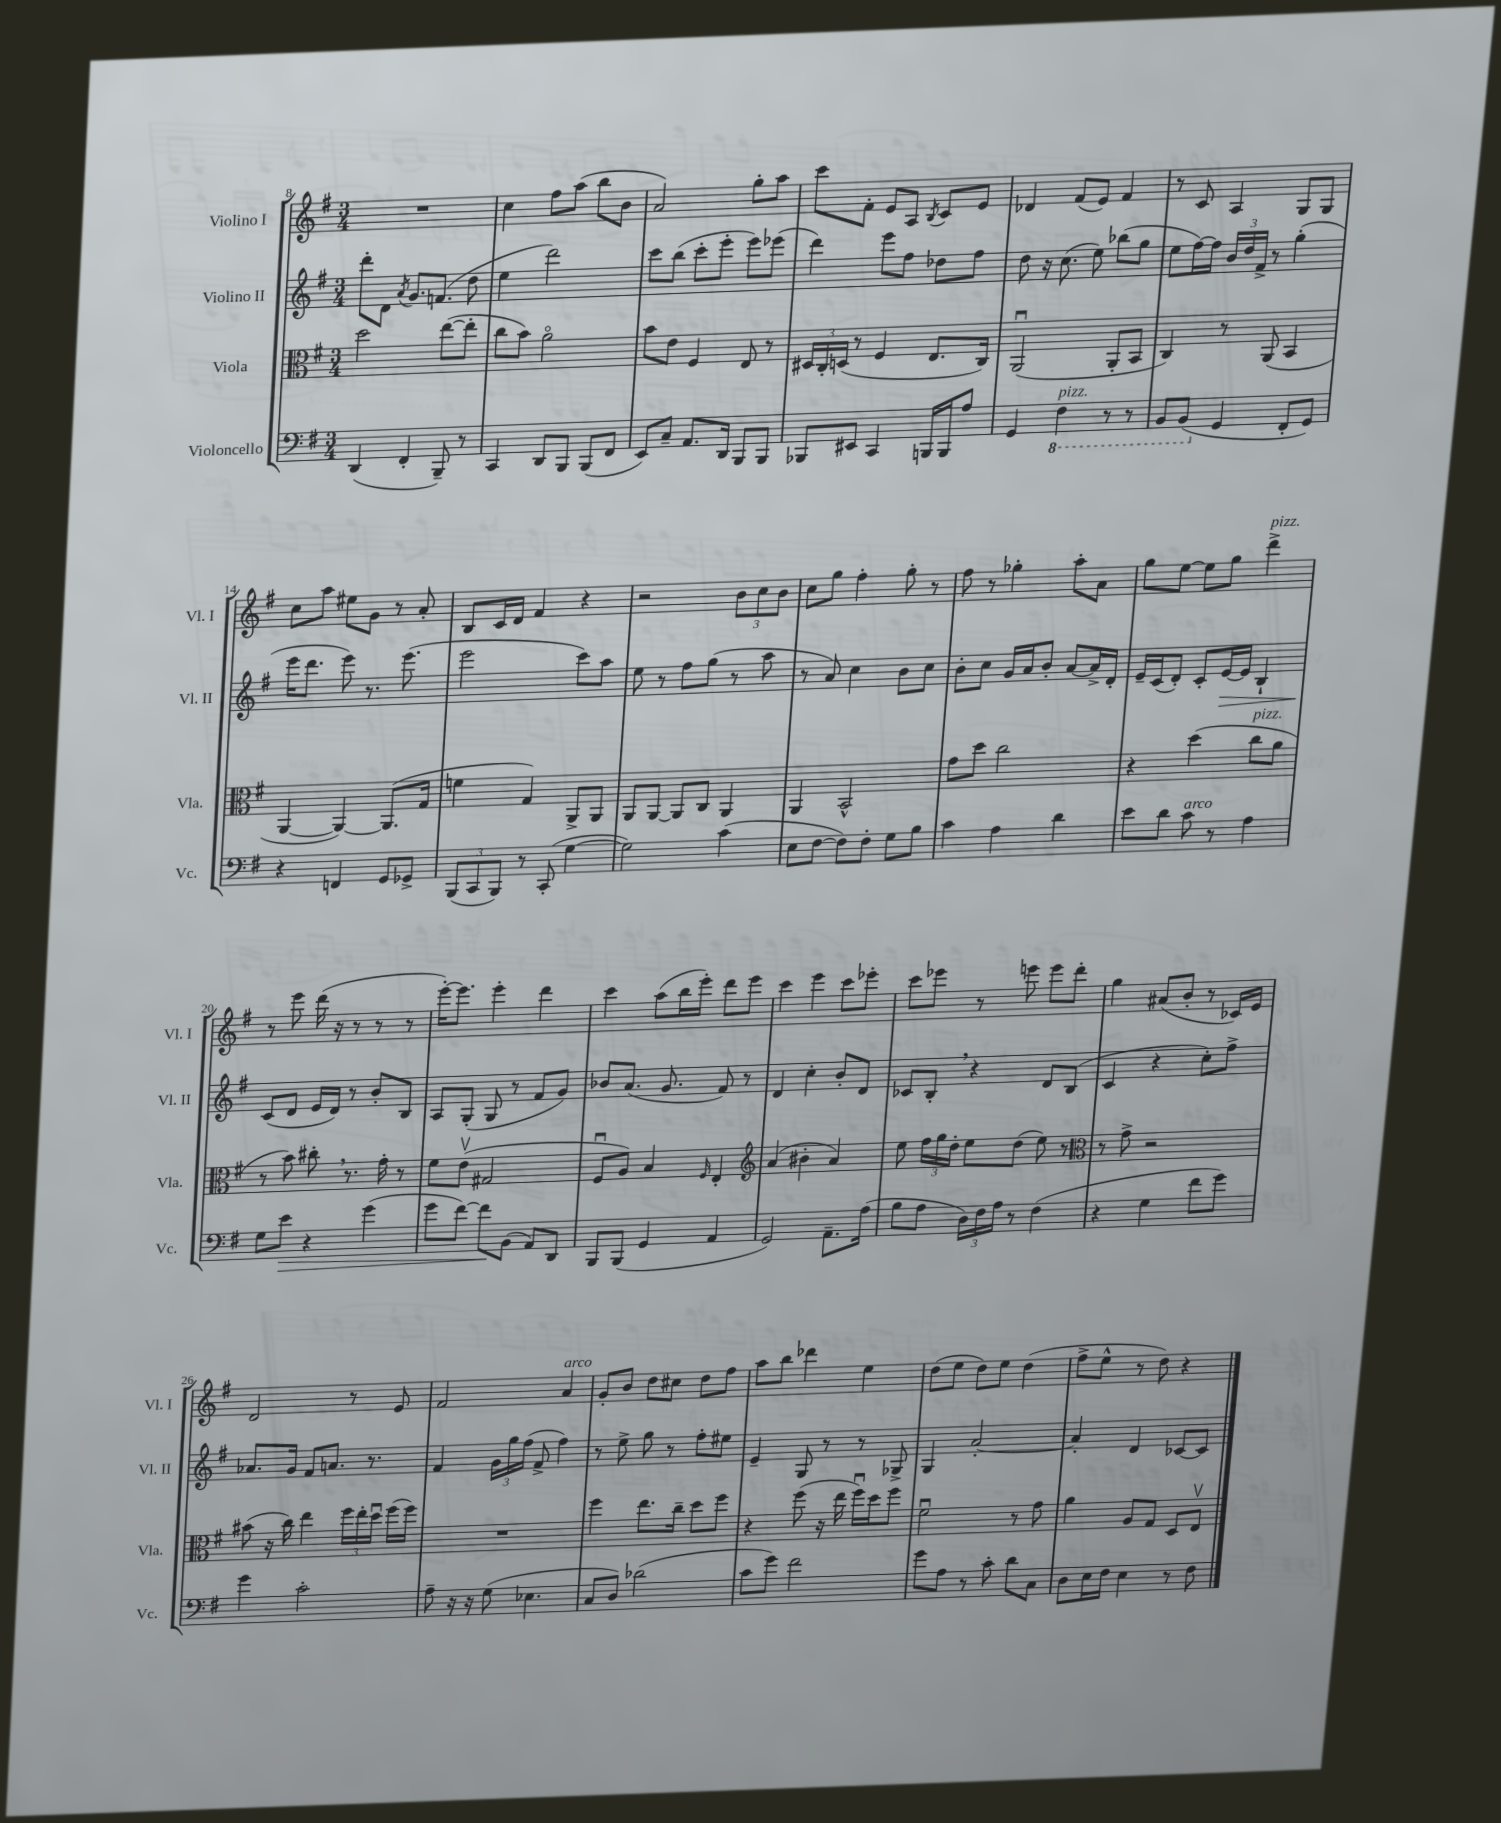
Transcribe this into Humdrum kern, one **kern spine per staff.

**kern	**dynam	**kern	**kern	**dynam	**kern
*part4	*part4	*part3	*part2	*part2	*part1
*staff4	*staff4	*staff3	*staff2	*staff2	*staff1
*I"Violoncello	*	*I"Viola	*I"Violino II	*	*I"Violino I
*I'Vc.	*	*I'Vla.	*I'Vl. II	*	*I'Vl. I
*clefF4	*	*clefC3	*clefG2	*	*clefG2
*k[f#]	*	*k[f#]	*k[f#]	*	*k[f#]
*M3/4	*	*M3/4	*M3/4	*	*M3/4
=8	=8	=8	=8	=8	=8
(4DD/	.	2dd\	8ddd'\L	.	2.r
.	.	.	8d\J	.	.
.	.	.	8qa/	.	.
4FF#'/	.	.	8.g/L	.	.
.	.	.	(8.fn/J	.	.
8BBB~/)	.	([8ee\L	.	.	.
8r	.	8ee'\J]	8dd\	.	.
=9	=9	=9	=9	=9	=9
4CC/	.	8cc\L	4ee\	.	4cc\
.	.	8b\J)	.	.	.
8DD/L	.	2a\	2ddd\)	.	8ff#\L
8BBB/J	.	.	.	.	(8aa\J
(8BBB/L	.	.	.	.	8bb\L
8FF#/J	.	.	.	.	8b\J
=10	=10	=10	=10	=10	=10
8EE/L)	.	8b\L	8ccc\L	.	2a/)
8C~/J	.	8e\J	(8bb\J	.	.
8.AA/L	.	4F#/	8ccc'\L	.	.
.	.	.	8eee'\J	.	.
16DD/Jk	.	.	.	.	.
8BBB/L	.	8E/	8eee\L)	.	8gg'\L
8BBB/J	.	8r	(8eee-X\J	.	8aa\J
=11	=11	=11	=11	=11	=11
8BBB-X/L	.	24D#X/LL	4ddd\)	.	8ccc\L
.	.	24C'/	.	.	.
.	.	(24Dn/JJ	.	.	.
8EE#X/J	.	8r	.	.	8f#'\J
4CC/	.	4F#/	8eee\L	.	8e/L
.	.	.	8ff#\J	.	8A/J
.	.	.	.	.	8qB/
16BBBn/LL	.	8.E/L	8dd-X\L	.	8c/L
16BBB/J	.	.	.	.	.
8A/J	.	.	8ff#\J	.	8e/J
.	.	16C/Jk)	.	.	.
=12	=12	=12	=12	=12	=12
4GG/	.	(2AAu/	8dd\	.	4d-X/
.	.	.	16r	.	.
.	.	.	(8.cc\	.	.
*8ba	*	*	*	*	*
!LO:TX:a:i:t=pizz.	!	!	!	!	!
4FF#\	.	.	.	.	(8f#/L
.	.	.	8ee\)	.	8e/J)
8r	.	8AA'/L	(8bb-X\L	.	4f#/
8r	.	8BB/J	8gg\J	.	.
=13	=13	=13	=13	=13	=13
8BBB/L	.	4C/)	8ee\L	.	8r
(8BBB/J	.	.	[16ff#\L)	.	8c/
.	.	.	16ff#\JJ]	.	.
*X8ba	*	*	*	*	*
4GG/	.	8r	24b/LL	.	4A/
.	.	.	24dd/	.	.
.	.	.	24f#^/JJ	.	.
.	.	(8AA/	8r	.	.
8FF#'/L	.	4BB/	(4gg'\	.	8G/L
8GG/J)	.	.	.	.	8G/J
!!LO:LB:g=z
=14	=14	=14	=14	=14	=14
4r	.	[4AA/	16eee\KL	.	8cc\L
.	.	.	8.ddd\J	.	.
.	.	.	.	.	8aa\J
4FFn/	.	4AA/_)	8eee\)	.	8ee#X\L
.	.	.	8.r	.	8g\J
8GG/L	.	(8.AA/L]	.	.	8r
.	.	.	(8.eee\	.	.
8GG-X^/J	.	.	.	.	8a'/
.	.	16G/Jk	.	.	.
=15	=15	=15	=15	=15	=15
(12BBB/L	.	4fn\	2eee\	.	8B/L
12CC/	.	.	.	.	.
.	.	.	.	.	16c/L
12BBB/J)	.	.	.	.	.
.	.	.	.	.	16d/JJ
8r	.	4G/)	.	.	4f#/
(8CC'/	.	.	.	.	.
[4G\	.	8AA^/L	8ccc\L)	.	4r
.	.	8AA/J	8aa\J	.	.
=16	=16	=16	=16	=16	=16
2G\])	.	8AA/L	8ee\	.	2r
.	.	[8AA/J	8r	.	.
.	.	8AA/L]	8ff#\L	.	.
.	.	8C/J	(8gg\J	.	.
(4c\	.	4AA/	8r	.	12b\L
.	.	.	.	.	12cc\
.	.	.	8aa\	.	.
.	.	.	.	.	12b\J
=17	=17	=17	=17	=17	=17
8E\L	.	4AA/	8r	.	8cc\L
[8F#\J	.	.	8a/)	.	8gg\J
8F#\L])	.	2BB^^/	4cc\	.	4ff#'\
8F#'\J	.	.	.	.	.
8G\L	.	.	8b\L	.	8gg'\
8B\J	.	.	8cc\J	.	8r
=18	=18	=18	=18	=18	=18
4c\	.	8g\L	8b'\L	.	8ff#\
.	.	8dd\J	8cc\J	.	8r
4A\	.	2cc\	16g/LL	.	4gg-X'\
.	.	.	16a/J	.	.
.	.	.	8b'/J	.	.
4d\	.	.	[8a/L	.	8aa'\L
.	.	.	16a^/L]	.	8a\J
.	.	.	16d'/JJ	.	.
=19	=19	=19	=19	=19	=19
8e\L	.	4r	16e~/LL	.	8gg\L
.	.	.	(16c/J	.	.
8d\J	.	.	8d'/J)	.	[8ee\J
!LO:TX:a:i:t=arco	!	!	!	!	!
8c\	.	(4dd\	8c'/L	.	8ee\L]
!	!	!	!	!LO:HP:b	!
8r	.	.	[16e/L	>	8gg\J
.	.	.	16e/JJ]	.	.
!	!	!	!	!	!LO:TX:a:i:t=pizz.
!	!	!LO:TX:a:i:t=pizz.	!	!	!
4A\	.	8cc\L	4B`/	.	4ddd^\
.	.	8a\J	.	.	.
!!LO:LB:g=z
=20	=20	=20	=20	=20	=20
8G\L	.	8r	(8c/L	.	8r
!	!LO:HP:b	!	!	!	!
8e\J	>	8b\)	8d/J	]	8eee\
4r	.	8cc#X',\	16e/LL	.	(16ddd\
.	.	.	16d/JJ)	.	16r
.	.	8.r	8r	.	8r
(4g\	.	.	8b'/L	.	8r
.	.	16g'\	.	.	.
.	.	8r	8B/J	.	8r
=21	=21	=21	=21	=21	=21
8g\L	.	8f#\L	8A/L	.	[16eee'\KL)
.	.	.	.	.	8.eee\J]
[8f#\J)	.	(8ev\J	(8G'/J	.	.
8f#\L]	.	2G#X/	8G/	.	4eee'\
(8BB\J	]	.	8r	.	.
8AA/L)	.	.	8f#/L	.	4ddd\
8DD/J	.	.	8g/J)	.	.
=22	=22	=22	=22	=22	=22
8BBB/L	.	8F#u/L	8b-X/L	.	4ccc\
(8BBB/J	.	8A/J)	(8.a/J	.	.
4GG/	.	4B/	.	.	(8aa\L
.	.	.	8.g/	.	.
.	.	.	.	.	16bb\L
.	.	.	.	.	16eee'\JJ)
.	.	16qqF#/	.	.	.
4AA/	.	4E'/	8f#/)	.	8ddd\L
.	.	.	8r	.	8eee\J
=23	=23	=23	=23	=23	=23
*	*	*clefG2	*	*	*
2GG/)	.	(4a/	4d/	.	4ccc\
.	.	4b#X'\	4cc'\	.	4eee\
8.AA~\L	.	4a/)	8b'/L	.	8ccc\L
.	.	.	8d/J	.	8eee-X'\J
(16A\Jk	.	.	.	.	.
=24	=24	=24	=24	=24	=24
8B\L	.	8ee\	8c-X/L	.	8ccc\L
8A\J	.	24ff#\LL	8B',/J	.	8eee-X\J
.	.	24gg\	.	.	.
.	.	24dd'\JJ	.	.	.
24D\LL)	.	8ee\L	4r	.	8r
24F#\	.	.	.	.	.
24A\JJ	.	.	.	.	.
8r	.	(8dd\J	.	.	8eeen\
(4F#\	.	8ee\)	8d/L	.	8eee\L
.	.	8r	(8B/J	.	8ddd'\J
=25	=25	=25	=25	=25	=25
*	*	*clefC3	*	*	*
4r	.	8r	4c/	.	4gg\
.	.	8g^\	.	.	.
4G\	.	2r	4r	.	(8a#X/L
.	.	.	.	.	8b'/J
8f#\L	.	.	8cc'\L)	.	8r
8g\J)	.	.	8ff#^\J	.	16c-X/LL)
.	.	.	.	.	16e/JJ
!!LO:LB:g=z
=26	=26	=26	=26	=26	=26
4g\	.	(8b#X\	8.a-X/L	.	2d/
.	.	16r	.	.	.
.	.	16cc\)	16g/Jk	.	.
2c'\	.	4ee\	8f#/L	.	.
.	.	.	8.an/J	.	.
.	.	24ff#\LL	.	.	8r
.	.	24ee'\	.	.	.
.	.	.	8.r	.	.
.	.	24ddu\JJ	.	.	.
.	.	(16ff#\LL	.	.	8e/
.	.	16ff#\JJ)	.	.	.
=27	=27	=27	=27	=27	=27
8A~\	.	2.r	4f#/	.	2f#/
16r	.	.	.	.	.
16r	.	.	.	.	.
(8G\	.	.	24g\LL	.	.
.	.	.	24gg\	.	.
.	.	.	(24ff#\JJ	.	.
4.E-X\	.	.	8f#^/	.	.
!	!	!	!	!	!LO:TX:a:i:t=arco
.	.	.	4ff#\)	.	4a/
=28	=28	=28	=28	=28	=28
8C/L	.	4ff#\	8r	.	8g'/L
8D/J)	.	.	8ee^\	.	8b/J
(2d-X\	.	8.ee\L	8gg\	.	8dd\L
.	.	.	8r	.	8cc#X\J
.	.	16cc~\Jk	.	.	.
.	.	8dd\L	8ff#'\L	.	8dd\L
.	.	8ff#\J	8ee#X\J	.	8ff#\J
=29	=29	=29	=29	=29	=29
8c\L	.	4r	4e~/	.	8aa\L
8g\J)	.	.	.	.	8bb\J
2f#\	.	(8ff#\	8G/	.	4ddd-X\
.	.	16r	8r	.	.
.	.	16ee\	.	.	.
.	.	16ff#u\LL)	8r	.	4ee\
.	.	16dd\J	.	.	.
.	.	8ff#\J	8G-X^/	.	.
=30	=30	=30	=30	=30	=30
8g\L	.	2f#u\	4G/	.	(8dd\L
8A\J	.	.	.	.	8ee\J
8r	.	.	[2a'/	.	8dd\L)
8c'\	.	.	.	.	8ee\J
8d\L	.	8r	.	.	(4dd\
8C\J	.	8g\	.	.	.
=31	=31	=31	=31	=31	=31
8D\L	.	4a\	4a'/]	.	8ff#^\L
16E\L	.	.	.	.	8ee^^\J
16F#\JJ	.	.	.	.	.
4E\	.	8A/L	4d/	.	8r
.	.	8G/J	.	.	8dd\)
8r	.	8D/L	[8c-X/L	.	4r
8F#\	.	8Ev/J	8c-/J]	.	.
==	==	==	==	==	==
*-	*-	*-	*-	*-	*-
